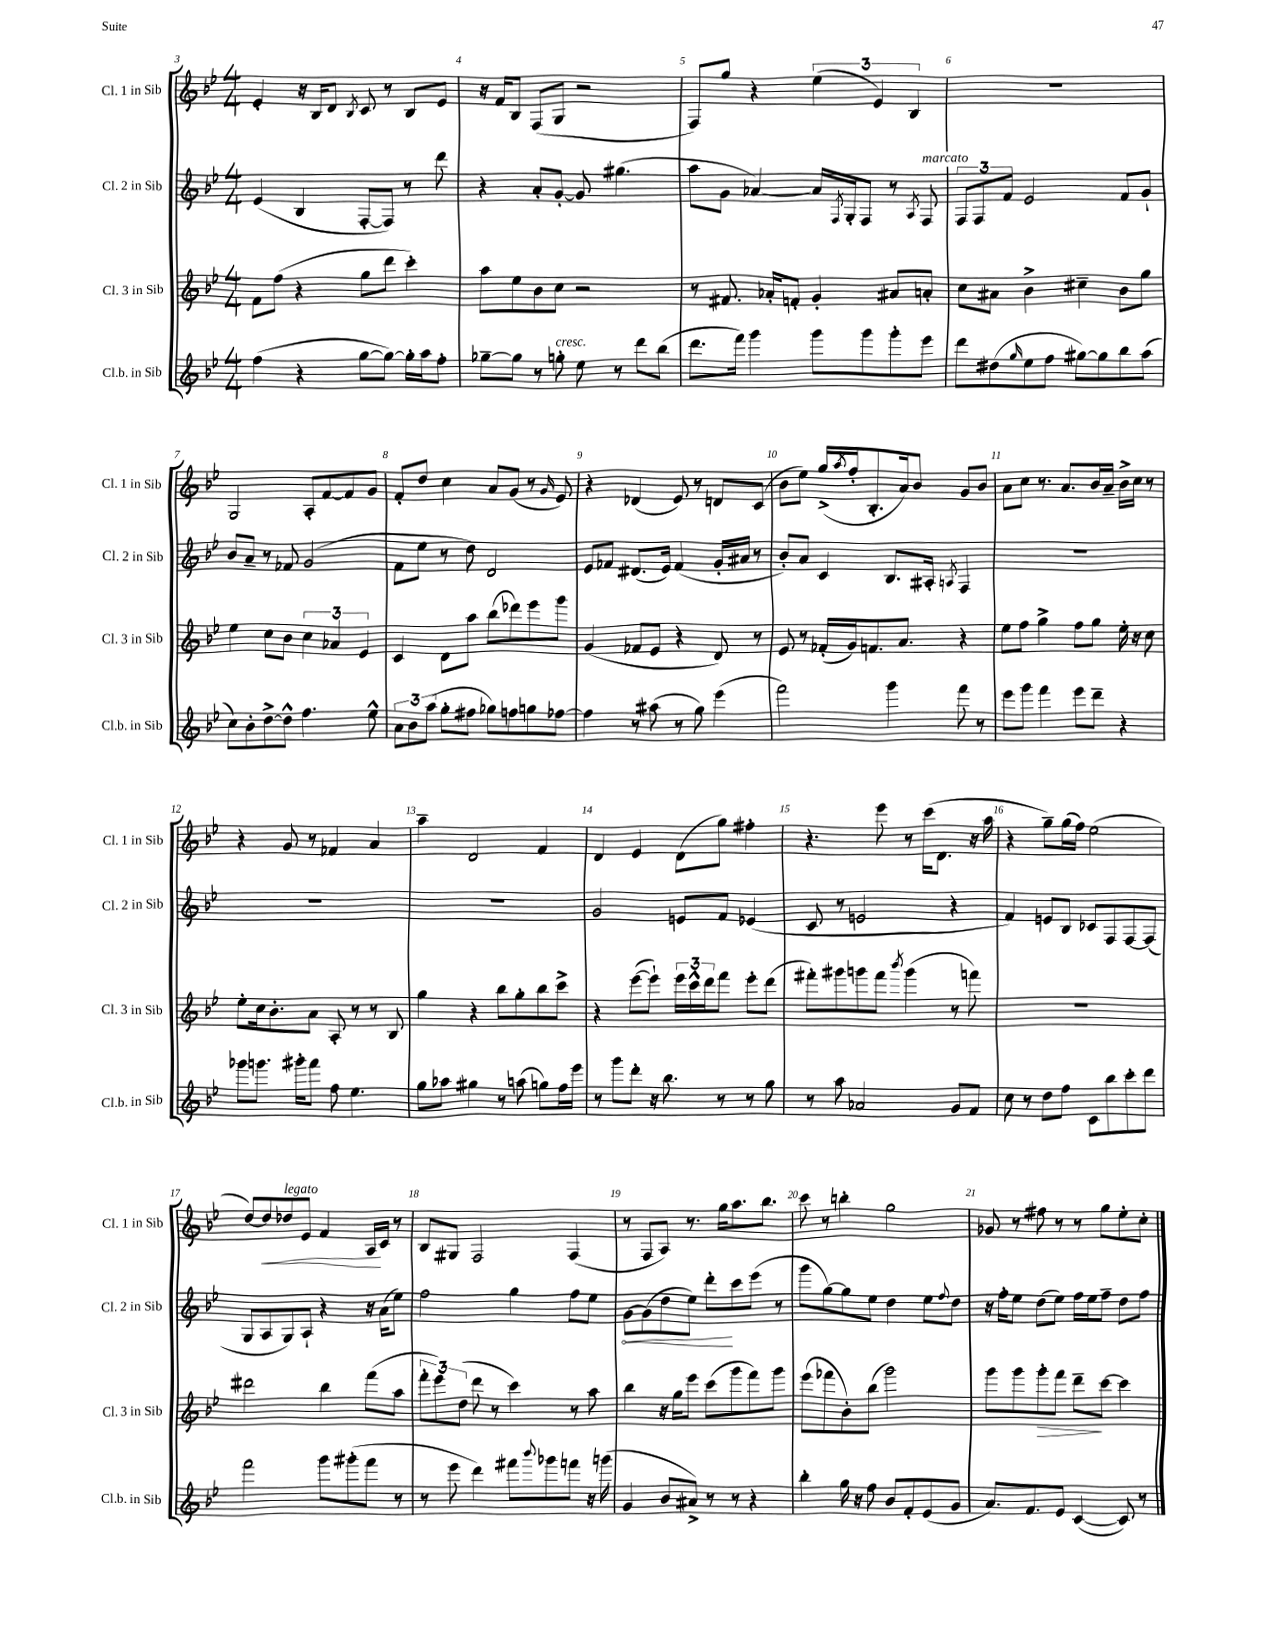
<<
\new StaffGroup <<
\new Staff = "s0" \with { instrumentName = "Cl. 1 in Sib" shortInstrumentName = "Cl. 1 in Sib" } {
    \clef treble \key bes \major \numericTimeSignature \time 4/4
    ees'4-. r16 bes16 d'8 \acciaccatura { bes8 } c'8 r8 bes8 ees'8 |
    r16 f'16 bes8 f8( g8 r2 |
    f8) g''8 r4 \tuplet 3/2 { ees''4( ees'4) bes4 } |
    R1 |
    g2 a8-. f'8~ f'8 g'8 |
    f'8-. d''8 c''4 a'8 g'8( r8 \grace { g'16 } ees'8) |
    r4 des'4( ees'8) r8 d'8 c'8( |
    bes'8 ees''8) g''16->( \acciaccatura { a''8 } f''16-. bes8.-. a'16) bes'8 g'8 bes'8 |
    a'8 c''8 r8. a'8. bes'16 a'16-- bes'16-> c''16 r8 |
    r4 g'8 r8 fes'4 a'4 |
    a''4-- d'2 f'4 |
    d'4 ees'4 d'8( g''8) fis''4-. |
    r4. ees'''8 r8 c'''16( d'8. r16 a''16 |
    r4 g''8--) g''16( f''16) ees''2( |
    d''8~) d''8\< des''8^\markup { \italic "legato" } ees'8 f'4 a16\! c'16 r8 |
    bes8 gis8 f2 f4( |
    r8 f8 a8) r8. g''16 a''8. bes''8. |
    c'''8 r8 b''4-. g''2 |
    ges'8 r8 fis''8 r8 r8 g''8 ees''8-. c''8-. \bar "|." |
}
\new Staff = "s1" \with { instrumentName = "Cl. 2 in Sib" shortInstrumentName = "Cl. 2 in Sib" } {
    \clef treble \key bes \major \numericTimeSignature \time 4/4
    ees'4( bes4 f8~-. f8) r8 d'''8 |
    r4 a'8-. g'8~-. g'8 gis''4.( |
    a''8 g'8 aes'4~) aes'16 \acciaccatura { f8 } g16-. f8 r8 \acciaccatura { a8 } f8^\markup { \italic "marcato" } |
    \tuplet 3/2 { f8 f8 f'8 } ees'2 f'8 g'8-! |
    bes'8 a'8-- r8 fes'8 g'2( |
    f'8 ees''8 r8 d''8) d'2 |
    ees'8 fes'8 dis'8.( ees'16) fes'4( g'16-. ais'16 r8 |
    bes'8-.) a'8 c'4 bes8. ais16-. \acciaccatura { a8 } f4 |
    R1 |
    R1 |
    R1 |
    g'2 e'8 f'8 ees'4( |
    c'8 r8 e'2 r4 |
    f'4) e'8 bes8 ces'8 f8 f8~ f8( |
    g8 a8 g8) a8-! r4 r16 a'16( ees''8) |
    f''2 g''4 f''8 ees''8 |
    \once \override Hairpin.circled-tip = ##t g'8~\< g'8( d''8 ees''8) d'''8-.\! c'''8 ees'''8( r8 |
    g'''8 g''8~) g''8 ees''8 d''4 ees''8 \appoggiatura { f''8 } d''8 |
    r16 f''16-. ees''8 d''8( ees''8) f''16 ees''16 f''8-- d''8 f''8 \bar "|." |
}
\new Staff = "s2" \with { instrumentName = "Cl. 3 in Sib" shortInstrumentName = "Cl. 3 in Sib" } {
    \clef treble \key bes \major \numericTimeSignature \time 4/4
    f'8 f''8( r4 g''8 d'''8 c'''4-.) |
    a''8 ees''8 bes'8 c''8 r2 |
    r8 fis'8. aes'16-. f'8-. g'4-. ais'8 a'8-. |
    c''8 ais'8 bes'4-> cis''4-- bes'8 g''8 |
    ees''4 c''8 bes'8 \tuplet 3/2 { c''4 aes'4 ees'4 } |
    c'4 d'8 a''8 bes''8( des'''8) ees'''8 g'''8 |
    g'4( fes'8 ees'8 r4 d'8) r8 |
    ees'8 r8 fes'16-.( g'16) f'8. a'8. r4 |
    ees''8 f''8 g''4-> f''8 g''8 ees''16-. r16 c''8 |
    ees''8-. c''16 bes'8.-. a'8 a8-. r8 r8 bes8 |
    g''4 r4 bes''8 g''8-. bes''8 c'''8-> |
    r4 ees'''8~( ees'''8-!) \tuplet 3/2 { ees'''16 c'''16-^ d'''16 } f'''8 ees'''8-. d'''8( |
    fis'''8-.) gis'''8 g'''8 fis'''8 \acciaccatura { bes'''8 } g'''4( r8 f'''8) |
    R1 |
    dis'''2 bes''4 f'''8( a''8 |
    \tuplet 3/2 { f'''8-. ees'''8) d''8( } d'''8 r8 c'''4) r8 a''8 |
    bes''4 r16 g''16 ees'''8 c'''8( g'''8 f'''8) g'''8 |
    ees'''8( fes'''8 bes'8-.) bes''8( g'''2) |
    g'''8 g'''8 g'''8-.\> f'''8 d'''8--\! c'''8~ c'''4 \bar "|." |
}
\new Staff = "s3" \with { instrumentName = "Cl.b. in Sib" shortInstrumentName = "Cl.b. in Sib" } {
    \clef treble \key bes \major \numericTimeSignature \time 4/4
    f''4( r4 g''8~ g''8~) g''16-. a''16 f''8-. |
    ges''8~-- ges''8 r8 g''8-.^\markup { \italic "cresc." } ees''8 r8 d'''8 bes''8( |
    d'''8. f'''16) g'''4 g'''8 g'''8 g'''8-. ees'''8 |
    d'''8 dis''8( \grace { g''16 } ees''8 f''8 gis''8~) gis''8 bes''8 a''8( |
    c''8) bes'8-. d''8~-> d''8-^ f''4. ees''8-^ |
    \tuplet 3/2 { a'8 bes'8 a''8( } g''8-. fis''8 ges''8) f''8 g''8 fes''8~ |
    fes''4 r8 ais''8( r8 g''8) ees'''4( |
    f'''2) g'''4 f'''8 r8 |
    ees'''8 g'''8 f'''4 ees'''8 d'''8-- r4 |
    ges'''8 g'''8. gis'''16-. f'''8 f''8 ees''4. |
    g''8 aes''8 gis''4 r8 a''8( g''8) f''16 ees'''16 |
    r8 g'''8 d'''8-. r16 bes''8. r8 r8 g''8 |
    r8 a''8 aes'2 g'8 f'8 |
    c''8 r8 d''8 f''8 c'8 bes''8 c'''8-. d'''8 |
    f'''2 g'''8 gis'''8-.( f'''8 r8 |
    r8 ees'''8 d'''4) fis'''8 \appoggiatura { bes'''8 } ges'''8 f'''8 r16 g'''16( |
    g'4 bes'8 ais'8->) r8 r8 r4 |
    bes''4-. g''16 r16 f''8 bes'8 f'8-. ees'8( g'8 |
    a'8.) f'8. ees'8 c'4~( c'8) r8 \bar "|." |
}
>>
>>
\layout { \context { \Score currentBarNumber = #3 \override BarNumber.break-visibility = ##(#f #t #t) barNumberVisibility = #all-bar-numbers-visible } }
